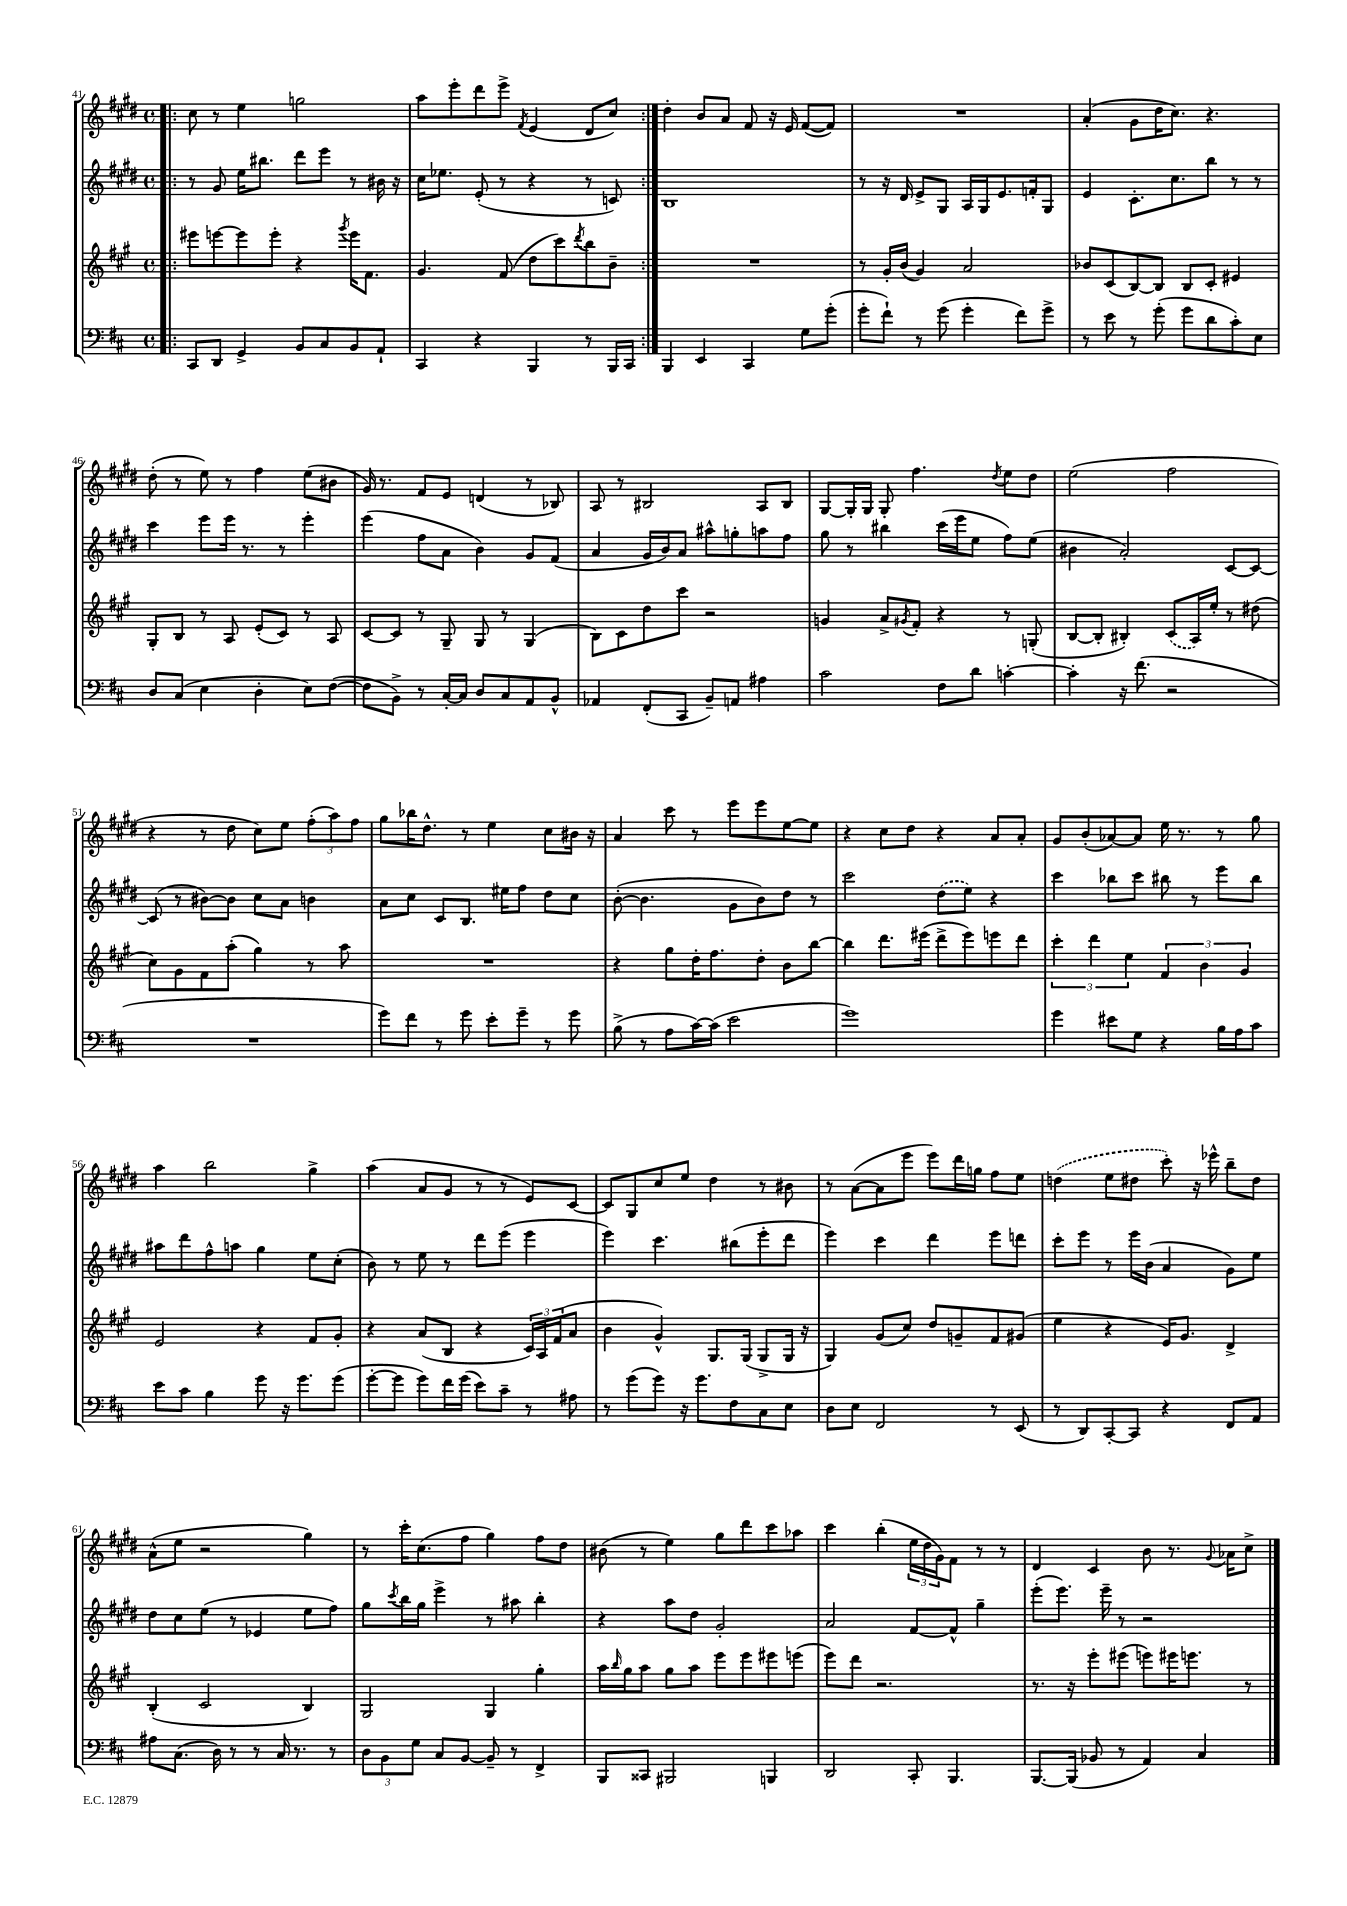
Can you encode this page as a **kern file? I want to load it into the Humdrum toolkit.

**kern	**kern	**kern	**kern
*staff4	*staff3	*staff2	*staff1
*clefF4	*clefG2	*clefG2	*clefG2
*k[f#c#]	*k[f#c#g#]	*k[f#c#g#d#]	*k[f#c#g#d#]
*M4/4	*M4/4	*M4/4	*M4/4
*met(c)	*met(c)	*met(c)	*met(c)
=!|:	=!|:	=!|:	=!|:
8CC#	8eee#	8r	8cc#
8DD	[8eee	8g#	8r
4GG^	8eee]	16ee	4ee
.	.	8.bb#	.
.	8eee'	.	.
8BB	4r	8ddd#	2gg
8C#	.	8eee	.
.	8qggg#	.	.
8BB	16eee	8r	.
.	8.f#	.	.
8AA`	.	16b#	.
.	.	16r	.
=	=	=	=
4CC#	4.g#	16cc#	8aa
.	.	8.ee-	.
.	.	.	8eee'
4r	.	(8e'	8ddd#
.	(8f#	8r	8eee^
.	.	.	8qf#
4BBB	8dd	4r	(4e
.	8ccc#)	.	.
.	8qddd	.	.
8r	8bb	8r	8d#
16BBB	8b~	8c)	8cc#)
16CC#	.	.	.
=:|!	=:|!	=:|!	=:|!
4BBB	1r	1B	4dd#'
4EE	.	.	8b
.	.	.	8a
4CC#	.	.	8f#
.	.	.	16r
.	.	.	16e
8G	.	.	([8f#
(8g'	.	.	8f#])
=	=	=	=
8g'	8r	8r	1r
8f#`)	16g#'	16r	.
.	(16b	16d#	.
8r	4g#)	8e^	.
(8g	.	8G#	.
4g'	2a	16A	.
.	.	16G#	.
.	.	8.e	.
8f#)	.	.	.
.	.	16f'	.
8g^	.	8G#	.
=	=	=	=
8r	8b-	4e	(4a'
8e	(8c#	.	.
8r	[8B)	8.c#'	8g#
(8g'	8B]	.	16dd#
.	.	8.cc#	8.cc#)
8g	8B	.	.
8d	8c#'	8bb	4.r
8c#')	4e#	8r	.
8E	.	8r	.
=	=	=	=
8D	8G#'	4ccc#	(8dd#'
(8C#	8B	.	8r
4E	8r	8eee	8ee)
.	8A	16eee	8r
.	.	8.r	.
4D'	(8e'	.	4ff#
.	8c#)	8r	.
8E)	8r	4eee'	(8ee
([8F#	8A	.	8b#
=	=	=	=
8F#]	[8c#	(4eee	16g#)
.	.	.	8.r
8BB^)	8c#]	.	.
8r	8r	8ff#	8f#
[16C#'	8G#~	8a	8e
16C#]	.	.	.
8D	8G#	4b)	(4d
8C#	8r	.	.
8AA	(4G#	8g#	8r
8BB^^	.	(8f#	8B-)
=	=	=	=
4AA-	8B)	4a	8A
.	8c#	.	8r
(8FF#'	8dd	16g#	2B#
.	.	16b)	.
8CC#	8ccc#	8a	.
8BB~)	2r	8aa#^^	.
8AA	.	8gg'	.
4A#	.	8aa	8A
.	.	8ff#	8B#
=	=	=	=
2c#	4g	8gg#	[8G#
.	.	8r	16G#']
.	.	.	16G#
.	8a^	4bb#	8G#'
.	8qg#	.	.
.	8f#'	.	4.ff#
8F#	4r	(16ccc#	.
.	.	16eee	.
8d	.	8ee	.
.	.	.	8qdd#
[4c'	8r	8ff#)	8ee
.	(8G'	(8ee	8dd#
=	=	=	=
4c']	[8B	4b#	(2ee
.	8B']	.	.
16r	4B#')	2a')	.
(8.f#	.	.	.
2r	(8c#	.	2ff#
.	16A)	.	.
.	16ee'	.	.
.	8r	[8c#	.
.	(8dd#	8c#_	.
=	=	=	=
1r	8cc#)	(8c#]	4r
.	8g#	8r	.
.	8f#	[8b#)	8r
.	(8aa'	8b#]	8dd#
.	4gg#)	8cc#	8cc#)
.	.	8a	8ee
.	8r	4b	(12ff#'
.	.	.	12aa)
.	8aa	.	.
.	.	.	12ff#
=	=	=	=
8g)	1r	8a	8gg#
8f#	.	8cc#	16bb-
.	.	.	8.dd#^^
8r	.	8c#	.
8g	.	8.B	8r
8e'	.	.	4ee
.	.	16ee#	.
8g~	.	8ff#	.
8r	.	8dd#	8cc#
8g	.	8cc#	16b#
.	.	.	16r
=	=	=	=
(8B^	4r	([8b'	4a
8r	.	4.b]	.
8A	8gg#	.	8ccc#
[16c#)	16dd'	.	8r
(16c#]	8.ff#	.	.
2e	.	8g#	8eee
.	8dd'	8b)	8eee
.	8b	8dd#	[8ee
.	[8bb	8r	8ee]
=	=	=	=
1g)	4bb]	2ccc#	4r
.	8.ddd	.	8cc#
.	.	.	8dd#
.	(16eee#	.	.
.	8ddd^	(8dd#	4r
.	8eee#)	8ee)	.
.	8eee	4r	8a
.	8ddd	.	8a'
=	=	=	=
4g	6ccc#'	4ccc#	8g#
.	.	.	(8b'
.	6ddd	.	.
8e#	.	8bb-	[8a-)
.	6ee	.	.
8G	.	8ccc#	8a-]
4r	6f#	8bb#	16ee
.	.	.	8.r
.	.	8r	.
.	6b	.	.
16B	.	8eee	8r
16A	.	.	.
.	6g#	.	.
8c#	.	8bb#	8gg#
=	=	=	=
8e	2e	8aa#	4aa
8c#	.	8ddd#	.
4B	.	8ff#^^	2bb
.	.	8aa	.
8g	4r	4gg#	.
16r	.	.	.
8.g	.	.	.
.	8f#	8ee	4gg#^
(8g	8g#'	(8cc#'	.
=	=	=	=
[8g'	4r	8b)	(4aa
8g]	.	8r	.
8g)	(8a	8ee	8a
16f#	8B	8r	8g#
(16g	.	.	.
8e)	4r	8ddd#	8r
8c#~	.	(8eee	8r
8r	24c#)	4eee	8e)
.	24A	.	.
.	(24f#	.	.
8A#	8a	.	[8c#
=	=	=	=
8r	4b	4eee)	8c#]
(8g	.	.	8G#
8g)	4g#^^)	4.ccc#	8cc#
16r	.	.	8ee
8.g	.	.	.
.	8.G#	.	4dd#
8F#	.	(8bb#	.
.	(16G#	.	.
8C#	8G#^	8eee'	8r
8E	16G#	8ddd#	8b#
.	16r	.	.
=	=	=	=
8D	4G#)	4eee)	8r
8E	.	.	([8a
2FF#	(8g#	4ccc#	8a]
.	8cc#)	.	8eee
.	8dd	4ddd#	8eee)
.	8g~	.	16ddd#
.	.	.	16gg
8r	8f#	8eee	8ff#
(8EE	(8g#	8ddd	8ee
=	=	=	=
8r	4ee	8ccc#'	(4dd
8DD)	.	8eee	.
[8CC#'	4r	8r	8ee
8CC#]	.	16eee	8dd#
.	.	(16b	.
4r	16e)	4a	8ccc#')
.	8.g#	.	.
.	.	.	16r
.	.	.	16eee-^^
8FF#	4d^	8g#)	8bb~
8AA	.	8ee	8dd#
=	=	=	=
8A#	(4B'	8dd#	(8a^^
(8.C#	.	8cc#	8ee
.	2c#	(8ee	2r
16D)	.	.	.
8r	.	8r	.
8r	.	4e-	.
16C#	.	.	.
8.r	.	.	.
.	4B)	8ee	4gg#)
8r	.	8ff#)	.
=	=	=	=
12D	2G#	8gg#	8r
12BB	.	.	.
.	.	8qccc#	.
.	.	16bb	16ccc#'
12G	.	.	.
.	.	16gg#	(8.cc#
8C#	.	4eee^	.
[8BB	.	.	8ff#
8BB~]	4G#	8r	4gg#)
8r	.	8aa#	.
4FF#^	4gg#'	4bb'	8ff#
.	.	.	8dd#
=	=	=	=
8BBB	16aa	4r	(8b#
.	16qqbb	.	.
.	16gg#	.	.
8CC##	8aa	.	8r
2BBB#	8gg#	8aa	4ee)
.	8aa	8dd#	.
.	8eee	2g#'	8gg#
.	8eee	.	8ddd#
4BBB	8eee#	.	8ccc#
.	(8eee	.	8aa-
=	=	=	=
2DD	8eee)	2a	4ccc#
.	8ddd	.	.
.	2.r	.	(4bb'
8CC#'	.	[8f#	24ee
.	.	.	24dd#
.	.	.	24g#)
4.BBB	.	8f#^^]	8f#
.	.	4gg#~	8r
.	.	.	8r
=	=	=	=
[8.BBB	8.r	(8eee'	4d#
.	.	8.eee)	.
(16BBB]	16r	.	.
8BB-	8eee'	.	4c#
.	.	16eee~	.
8r	(8eee#	8r	.
4AA)	8eee)	2r	8b
.	16eee#	.	8.r
.	8.eee	.	.
4C#	.	.	.
.	.	.	8qqg#
.	.	.	16a-
.	8r	.	8cc#^
==	==	==	==
*-	*-	*-	*-
